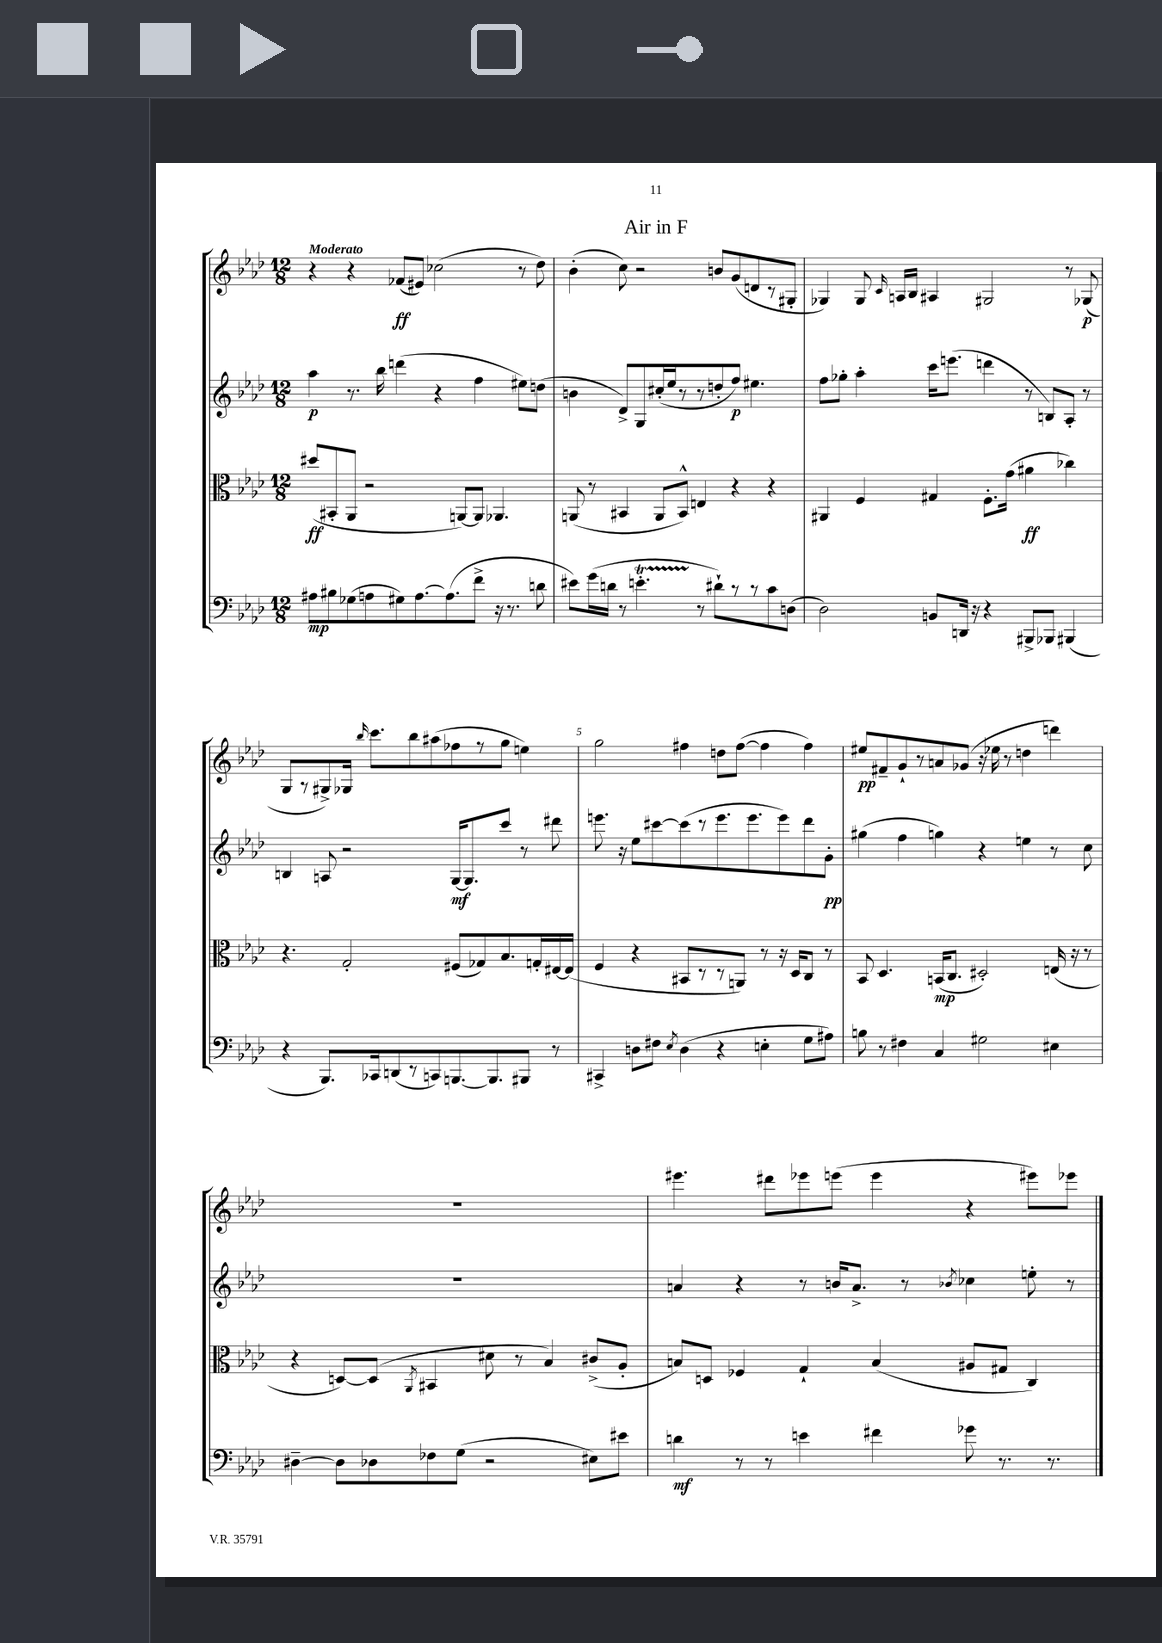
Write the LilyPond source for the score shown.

\header { title = "Air in F" }
<<
\new StaffGroup <<
\new Staff = "s0" {
    \clef treble \key aes \major \numericTimeSignature \time 12/8 \tempo "Moderato"
    \autoBeamOff r4 r4 fes'8[\ff( eis'8]) ces''2( r8 des''8) |
    bes'4-.( c''8) r2 b'8[ g'8( d'8 r8 gis8]-. |
    ges4) ges8 \grace { c'16 } a16[ bes16] ais4 gis2 r8 ges8\p( |
    g8[ r8 gis8->) ges16] \grace { bes''16 } c'''8.[ bes''8 ais''8( fes''8 r8 g''8] e''4) |
    g''2 fis''4 d''8[ fis''8]~( fis''4 fis''4) |
    eis''8[\pp fis'8-- g'8-! r8 a'8 ges'8]( r16 ees''16 r8 d''4 d'''4) |
    R1. |
    eis'''4. dis'''8[ ees'''8 e'''8]( e'''4 r4 eis'''8[) ees'''8] \bar "|." |
}
\new Staff = "s1" {
    \clef treble \key aes \major \numericTimeSignature \time 12/8
    \autoBeamOff aes''4\p r8. bes''16 d'''4( r4 f''4 eis''8[) d''8]( |
    b'4 des'8[->) g8 cis''16-.( ees''16 r8 r8 d''8-. f''8]\p) eis''4. |
    f''8[ ges''8]-. aes''4-. c'''16[ e'''8.]( d'''4 r8 b8[) aes8]-. r8 |
    b4 a8 r2 g16[~\mf g8. c'''8] r8 dis'''8 |
    e'''8. r16 ees''8[ cis'''8~ cis'''8( r8 e'''8. e'''8. e'''8) des'''8 g'8]-.\pp |
    gis''4( f''4 g''4) r4 e''4 r8 c''8 |
    R1. |
    a'4 r4 r8 b'16[ a'8.]-> r8 \acciaccatura { bes'8 } ces''4 e''8-. r8 \bar "|." |
}
\new Staff = "s2" {
    \clef alto \key aes \major \numericTimeSignature \time 12/8
    \autoBeamOff dis''8[\ff( bis,8-. aes,8] r2 a,8[~) a,8] aes,4. |
    a,8( r8 bis,4 a,8[ bis,8]-^) e4 r4 r4 |
    ais,4 f4 gis4 f8.[-. g'16]( ais'4\ff ces''4) |
    r4. g2-. fis8[( ges8) bes8. g16-. eis16~ eis16]( |
    f4 r4 bis,8[ r8 r8 a,8]) r8 r16 des16[ c8] r8 |
    bes,8 des4. b,16[\mp( c8.] dis2-.) e16( r16 r8 |
    r4 d8[~) d8]( \acciaccatura { aes,8 } bis,4 dis'8 r8 bes4) cis'8[->( aes8]-. |
    b8[) d8] fes4 g4-! b4( ais8[ gis8] c4) \bar "|." |
}
\new Staff = "s3" {
    \clef bass \key aes \major \numericTimeSignature \time 12/8
    \autoBeamOff ais8[\mp bis8 ges8( a8 gis8) a8.~ a8.( f'8]-> r16 r8. d'8 |
    eis'8[) g'16( d'16] r8 e'4.-.\startTrillSpan r8\stopTrillSpan dis'8[-!) r8 r8 c'8 d8]( |
    des2) b,8[ d,16] r16 r4 bis,,8[-> bes,,8] bis,,4( |
    r4 bes,,8.[) ces,16 d,8( r8 c,8) b,,8.~ b,,8. bis,,8] r8 |
    cis,4-> d8[ fis8] \acciaccatura { ees8 } d4( r4 e4-. g8[ ais8]) |
    b8 r8 fis4 c4 gis2 eis4 |
    dis4~-- dis8[ des8 fes8 g8]( r2 eis8[) eis'8] |
    d'4\mf r8 r8 e'4 fis'4 ges'8 r8. r8. \bar "|." |
}
>>
>>
\layout { \context { \Score \override BarNumber.break-visibility = ##(#f #t #t) barNumberVisibility = #(every-nth-bar-number-visible 5) } }
